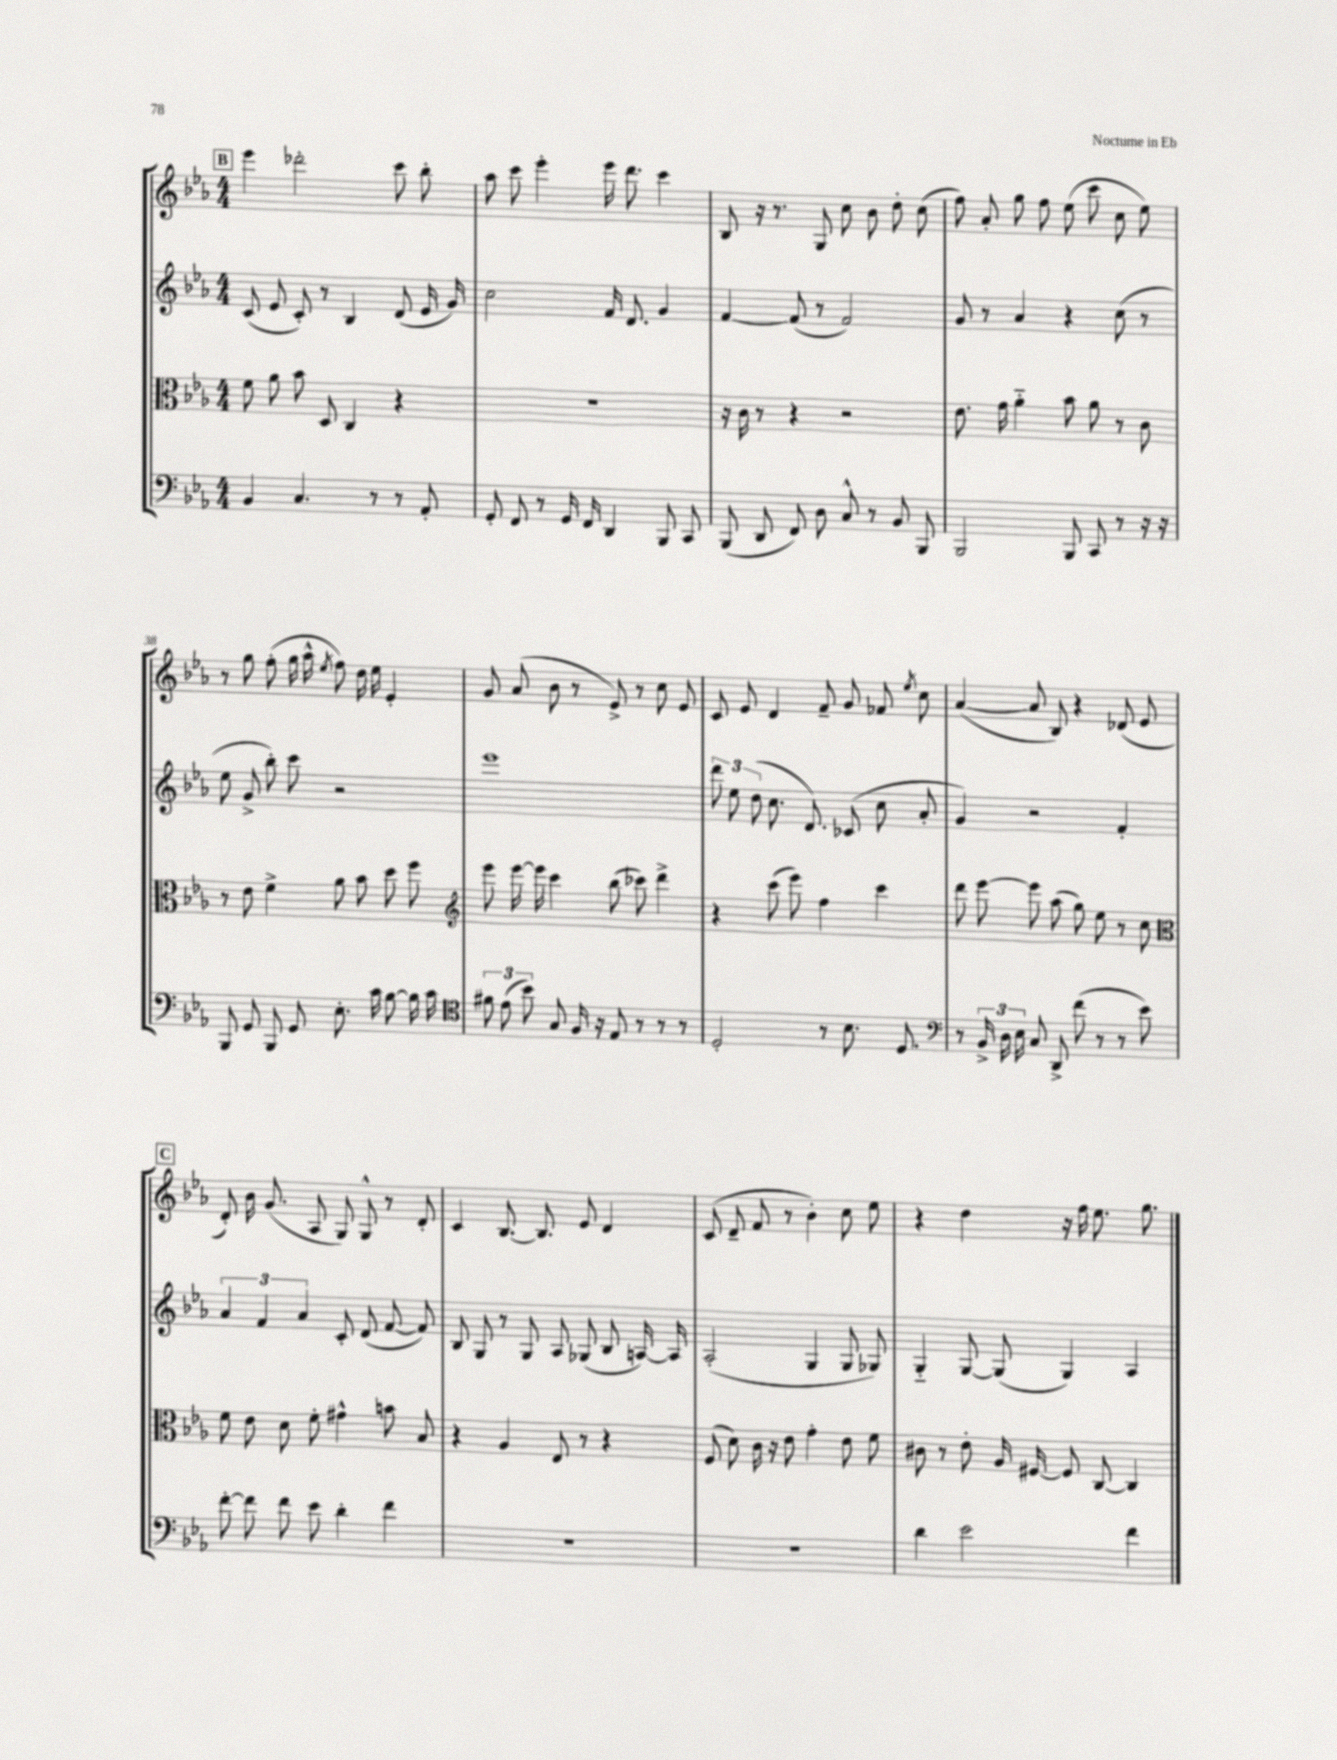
<<
\new StaffGroup <<
\new Staff = "s0" {
    \clef treble \key ees \major \numericTimeSignature \time 4/4
    \autoBeamOff \mark \markup { \box "B" } ees'''4 des'''2-. c'''8 bes''8-. |
    aes''8 c'''8 ees'''4-. ees'''16 d'''8. c'''4 |
    bes8 r16 r8. g8 c''8 bes'8 d''8-. c''8( |
    f''8) aes'8-. g''8 f''8 ees''8( c'''8 c''8 ees''8) |
    r8 g''8 f''8-.( g''16 aes''16-^ \acciaccatura { ees''8 } f''8) d''16 ees''16 ees'4-. |
    g'8 aes'8( bes'8 r8 ees'8->) r8 c''8 ees'8 |
    c'8 ees'8 d'4 f'8-- g'8 fes'8 \acciaccatura { ees''8 } c''8 |
    aes'4~( aes'8 bes8) r4 des'8( ees'8 |
    \mark \markup { \box "C" } d'8-.) bes'16 g'8.( aes8 g8) g8-^ r8 d'8-. |
    c'4 bes8.~ bes8. ees'8 d'4 |
    c'8( d'8-- f'8 r8 bes'4-.) c''8 ees''8 |
    r4 d''4 r16 f''16 ees''8. g''8. \bar "|." |
}
\new Staff = "s1" {
    \clef treble \key ees \major \numericTimeSignature \time 4/4
    \autoBeamOff \mark \markup { \box "B" } c'8( ees'8 c'8-.) r8 bes4 d'8( ees'16 g'16) |
    c''2 f'16 d'8. g'4 |
    f'4~ f'8( r8 f'2) |
    g'8 r8 aes'4 r4 c''8( r8 |
    ees''8 g'8-> bes''8-.) c'''8 r2 |
    ees'''1 |
    \tuplet 3/2 { d'''8 ees''8 d''8( } c''8. d'8.) ces'8( c''8 aes'8-. |
    g'4) r2 f'4-. |
    \mark \markup { \box "C" } \tuplet 3/2 { aes'4 f'4 aes'4 } c'8-. d'8( f'8~ f'8) |
    bes8 g8 r8 g8 aes8 ges8( bes8 a16~) a16 |
    aes2-.( g4 g8 ges8) |
    g4-_ g8~ g8( g4) aes4 \bar "|." |
}
\new Staff = "s2" {
    \clef alto \key ees \major \numericTimeSignature \time 4/4
    \autoBeamOff \mark \markup { \box "B" } f'8 aes'8 bes'8 d8 c4 r4 |
    R1 |
    r16 c'16 r8 r4 r2 |
    ees'8. g'16 aes'4-_ bes'8 aes'8 r8 c'8 |
    r8 ees'8 f'4-> aes'8 bes'8 d''8 f''8 |
    \clef treble ees'''8 ees'''16~ ees'''16 c'''4 bes''8( ces'''8) d'''4-> |
    r4 c'''8( ees'''8) f''4 c'''4 |
    d'''8 ees'''8~ ees'''8 aes''8( g''8) ees''8 r8 c''8 |
    \mark \markup { \box "C" } \clef alto f'8 ees'8 d'8 f'8-. gis'4-^ b'8 bes8 |
    r4 aes4 ees8 r8 r4 |
    f8( d'8) c'16 r16 ees'8 g'4-. ees'8 f'8 |
    cis'8 r8 ees'8-. aes16 fis16~ fis8 c8~ c4 \bar "|." |
}
\new Staff = "s3" {
    \clef bass \key ees \major \numericTimeSignature \time 4/4
    \autoBeamOff \mark \markup { \box "B" } bes,4 c4. r8 r8 aes,8-. |
    g,8-. f,8 r8 g,16 f,16 d,4 bes,,8 c,8 |
    bes,,8( d,8 f,8) d8 c8-^ r8 bes,8 bes,,8 |
    bes,,2 bes,,8 c,8 r8 r16 r16 |
    bes,,8 g,8 bes,,8 g,8 ees8.-. c'16 bes8~ bes16 c'16 |
    \clef tenor \tuplet 3/2 { fis'8 ees'8( bes'8) } g8 f16 r16 ees8 r8 r8 r8 |
    d2-. r8 bes8. d8. |
    \clef bass r8 \tuplet 3/2 { bes,16-> d16 ees16 } c8 d,8-> f'8( r8 r8 ees'8) |
    \mark \markup { \box "C" } f'8~-. f'8 f'8 ees'8 d'4-. f'4 |
    R1 |
    R1 |
    d'4 ees'2 f'4 \bar "|." |
}
>>
>>
\layout { \context { \Score currentBarNumber = #34 } }
